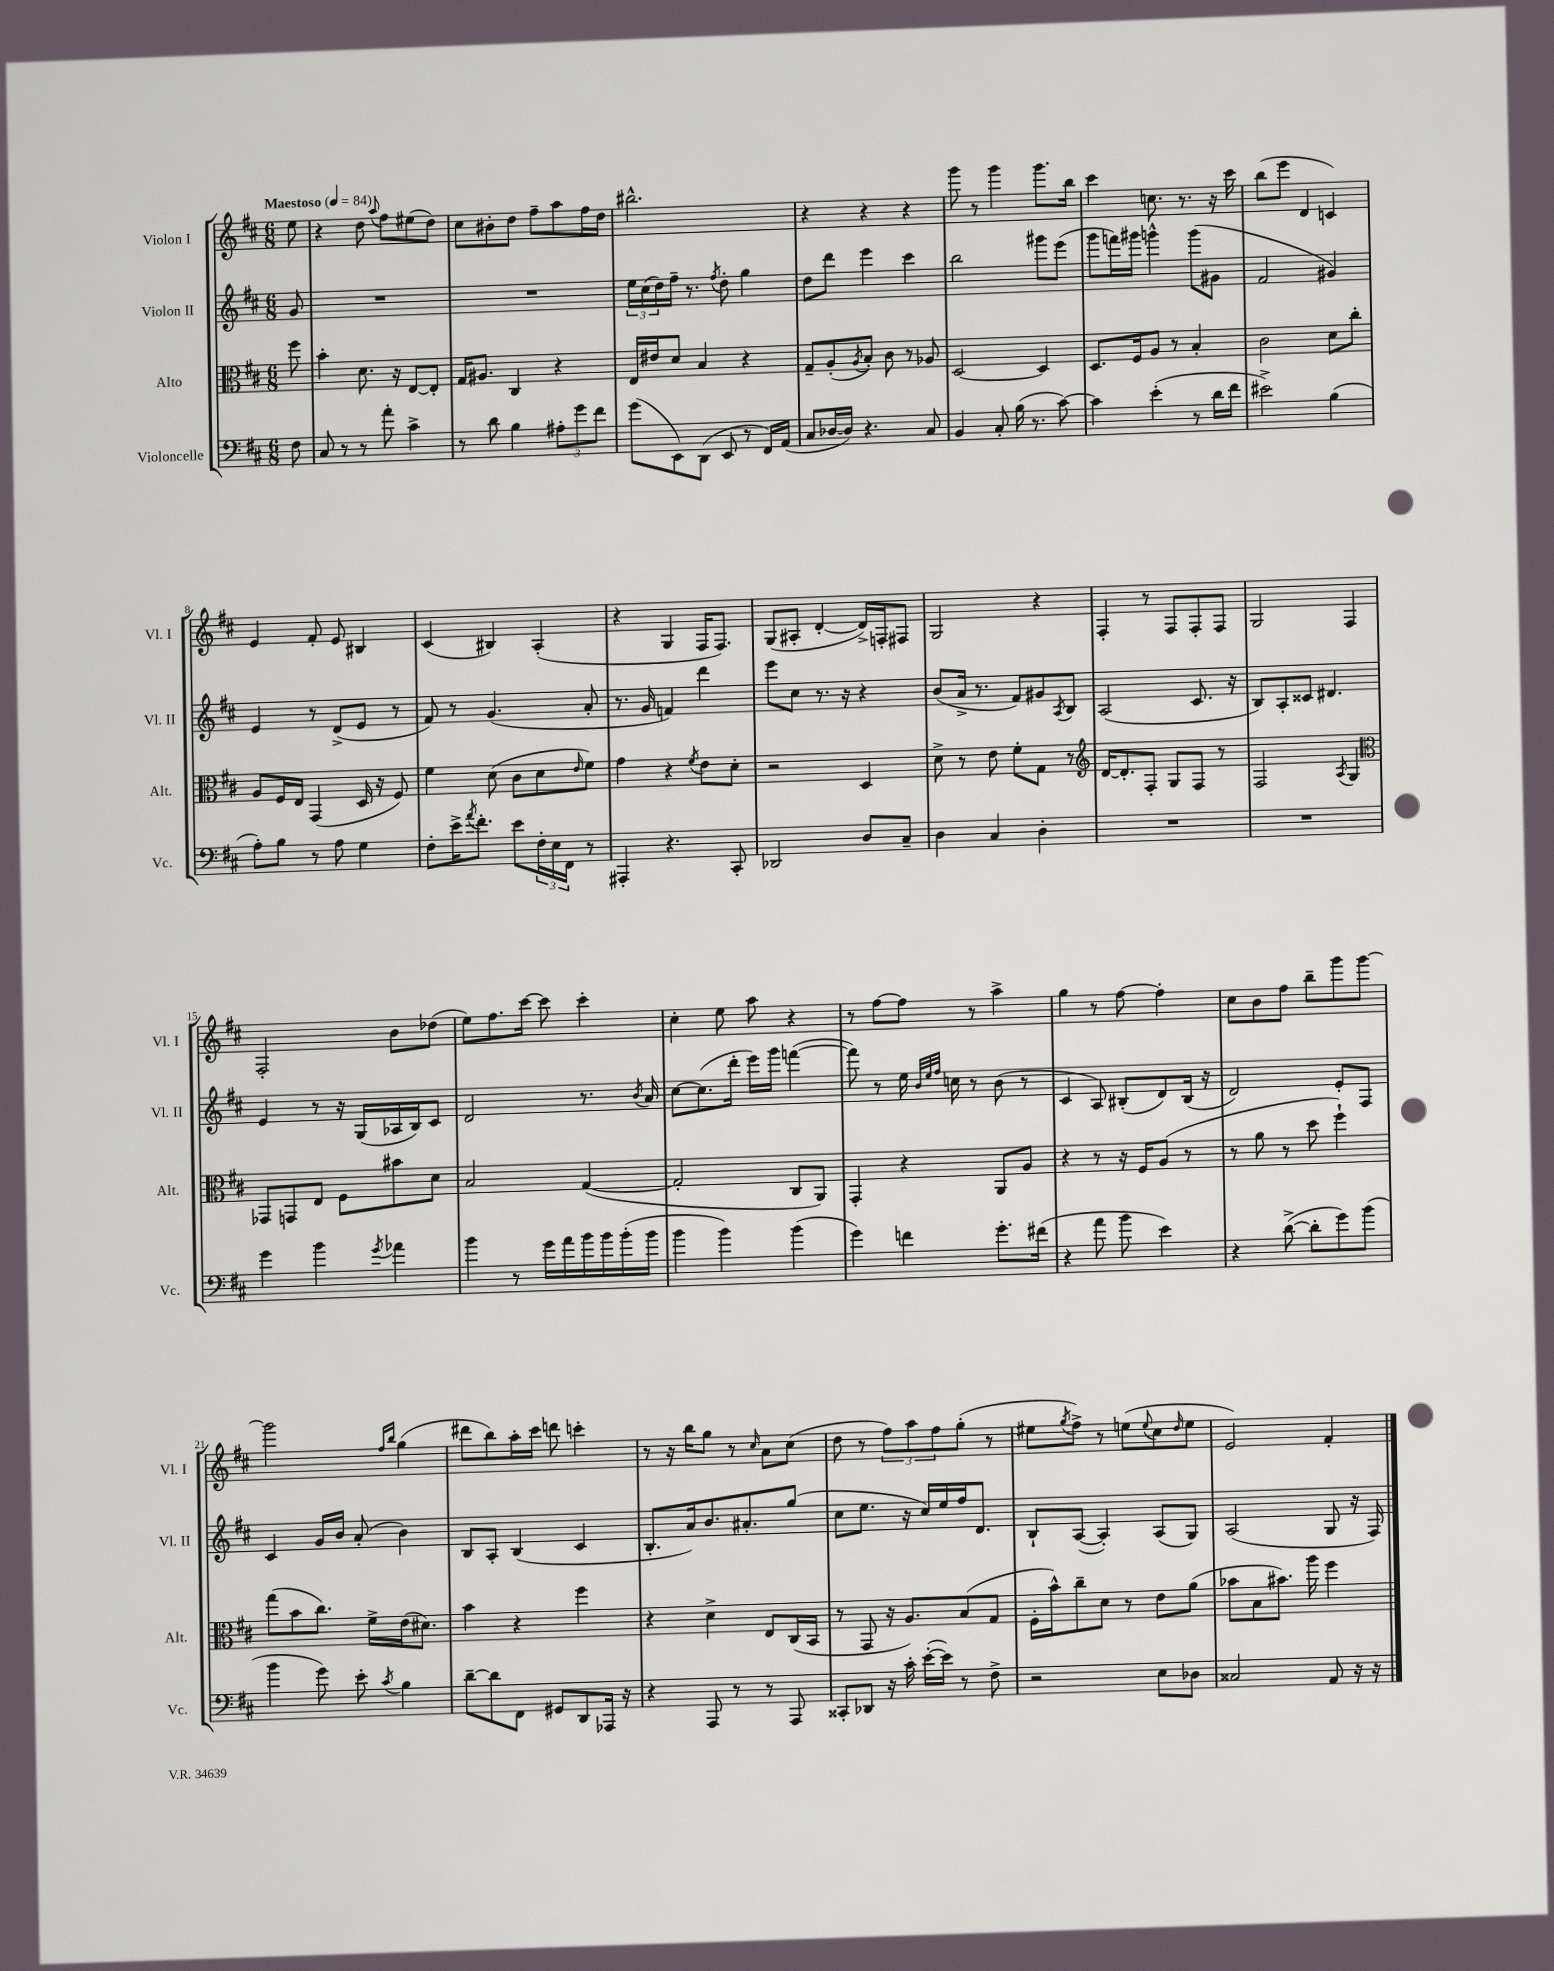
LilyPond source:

<<
\new StaffGroup <<
\new Staff = "s0" \with { instrumentName = "Violon I" shortInstrumentName = "Vl. I" } {
    \clef treble \key d \major \numericTimeSignature \time 6/8 \partial 8 \tempo "Maestoso" 4 = 84
    e''8 |
    r4 d''8 \appoggiatura { a''8 } fis''8 eis''8( d''8) |
    cis''8 bis'8-. d''8 fis''8-- a''8 fis''16 d''16 |
    bis''2.-^ |
    r4 r4 r4 |
    g'''8 r8 g'''4 g'''8. b''16 |
    cis'''4 c''8. r8. r16 cis'''16 |
    b''8( e'''8 d'4 c'4) |
    e'4 fis'8-. e'8 bis4 |
    cis'4( bis4) a4-.( |
    r4 g4 fis16 fis8.) |
    g8( ais8-. d'4~-. d'16->) f16-. fis8 |
    g2 r4 |
    fis4-. r8 fis8 fis8-. fis8 |
    g2 fis4 |
    fis2-. b'8 des''8( |
    e''8) fis''8. cis'''16~ cis'''8 cis'''4-. |
    cis''4-. e''8 a''8 r4 |
    r8 fis''8~ fis''8 r8 a''4-> |
    g''4 r8 fis''8~ fis''4-. |
    cis''8 b'8 fis''8 b''8-- g'''8 g'''8~ |
    g'''2 \grace { fis''16 b''16 } g''4( |
    dis'''8 b''8) a''16-. cis'''16 d'''8 c'''4-. |
    r8 r16 b''16 g''8 r8 \grace { cis''16 } a'8 cis''8( |
    d''8 r8 \tuplet 3/2 { fis''8) a''8 fis''8 } g''8-.( r8 |
    eis''8 \acciaccatura { g''8 } fis''8->) r8 e''8( \appoggiatura { e''8 } cis''8 \grace { d''16 } e''8 |
    e'2) fis'4-. \bar "|." |
}
\new Staff = "s1" \with { instrumentName = "Violon II" shortInstrumentName = "Vl. II" } {
    \clef treble \key d \major \numericTimeSignature \time 6/8 \partial 8
    g'8 |
    R2. |
    R2. |
    \tuplet 3/2 { e''16 cis''16( d''16) } fis''16-- r8. \acciaccatura { fis''8 } d''8-. g''4 |
    d''8 d'''8 e'''4 cis'''4 |
    b''2 gis'''8 e'''8( |
    g'''8 f'''16) gis'''16 g'''4-^ g'''8( gis'8 |
    fis'2 gis'4) |
    e'4 r8 d'8->( e'8 r8 |
    fis'8) r8 g'4.( a'8-. |
    r8. g'16 f'4) d'''4 |
    e'''8 cis''8 r8. r16 r4 |
    b'8( a'16-> r8. fis'8) gis'8 \acciaccatura { a8 } b8 |
    a2( cis'8. r16 |
    b8) a8-. cisis'8 dis'4. |
    e'4 r8 r16 g16( aes16 b16) cis'8 |
    d'2 r8. \acciaccatura { b'8 } a'16 |
    cis''8~ cis''8.( d'''16-. e'''16) g'''16 f'''4~( |
    f'''8) r8 e''16 \grace { b'32 e''32 fis''32 } c''16 r8 b'8( r8 |
    cis'4 a8) bis8-.( d'8) bis16( r16 |
    d'2) e'8-. fis8 |
    cis'4 g'16 b'16 a'8-.( b'4) |
    b8 a8-. b4( cis'4 |
    b8.-. a'16) b'8. ais'8.-. g''8( |
    cis''8 e''8. r16 cis''16) e''16 fis''16 d'8. |
    b8-! a8~( a4-.) a8( g8) |
    a2( g8 r16 fis16) \bar "|." |
}
\new Staff = "s2" \with { instrumentName = "Alto" shortInstrumentName = "Alt." } {
    \clef alto \key d \major \numericTimeSignature \time 6/8 \partial 8
    fis''8 |
    b'4-. d'8. r16 e8~ e8-. |
    g16 ais8. cis4 r4 |
    e16 eis'16 d'8 b4 r4 |
    g8-- a8-.( \acciaccatura { a8 } b8-.) cis'8 r8 aes8 |
    d2~ d4 |
    d8. fis16 a8 r8 b4-. |
    cis'2 d'8 cis''8-. |
    a8 fis16 e16 g,4( d16 r16 fis8) |
    fis'4 d'8( cis'8 d'8 \grace { e'16 } fis'8) |
    g'4 r4 \acciaccatura { fis'8 } e'8 d'8-. |
    r2 d4 |
    d'8-> r8 e'8 fis'8-. g8 r8 |
    \clef treble d'16~ d'8.-. fis8-. g8 fis8 r8 |
    fis2 \acciaccatura { a8 } g4 |
    \clef alto ges,8 g,8 e8 fis8 bis'8 d'8 |
    b2 g4~( |
    g2-. cis8 a,8) |
    g,4-. r4 a,8 a8 |
    r4 r8 r16 fis16 a8( r8 |
    r8 a'8 r8 d''8 fis''4-!) |
    g''8( b'8 cis''8.) fis'16-> e'16( dis'8.) |
    b'4 r4 fis''4 |
    r4 d'4-> e8 cis16( b,16 |
    r8 g,8 r16 a8.) b8( g8 |
    fis16-. b'16-^) cis''8-- d'8 r8 e'8 a'8( |
    bes'8 b8 bis'8.) a''16 fis''4 \bar "|." |
}
\new Staff = "s3" \with { instrumentName = "Violoncelle" shortInstrumentName = "Vc." } {
    \clef bass \key d \major \numericTimeSignature \time 6/8 \partial 8
    fis8 |
    cis8 r8 r8 a'8-. cis'4-> |
    r8 d'8 b4 \tuplet 3/2 { ais8-. g'8 fis'8 } |
    g'8( e,8) d,8( e,8 r8 fis,16) a,16( |
    cis8 des16~ des16) r4. cis8 |
    b,4 cis8-. b16( r8. cis'8~) |
    cis'4 e'4-.( r8 d'16 fis'16 |
    eis'2->) b4( |
    a8-.) b8 r8 a8 g4 |
    fis8-. e'16-> \acciaccatura { a'8 } fis'8.-. e'8 \tuplet 3/2 { fis16-. e16 fis,16 } r8 |
    ais,,4-. r4. cis,8-. |
    des,2 d8 cis8-- |
    d4 cis4 d4-. |
    R2. |
    R2. |
    g'4 b'4 \acciaccatura { g'8 } aes'4 |
    b'4 r8 g'16 a'16 b'16 b'16 b'16-.( b'16 |
    b'4 b'4) b'4( |
    g'4) f'4 g'8.-. fis'16( |
    r4 a'8 b'8 e'4) |
    r4 d'8~->( d'8-. g'8) b'8( |
    b'4 g'8) e'8-. \acciaccatura { cis'8 } b4 |
    d'8~-- d'8 fis,8 gis,8 d,8 aes,,16 r16 |
    r4 a,,8 r8 r8 a,,8 |
    cisis,8-. des,8 r16 cis'16-. e'16~-.( e'16) r8 fis8-> |
    r2 e8 des8 |
    cisis2 a,8 r16 r16 \bar "|." |
}
>>
>>
